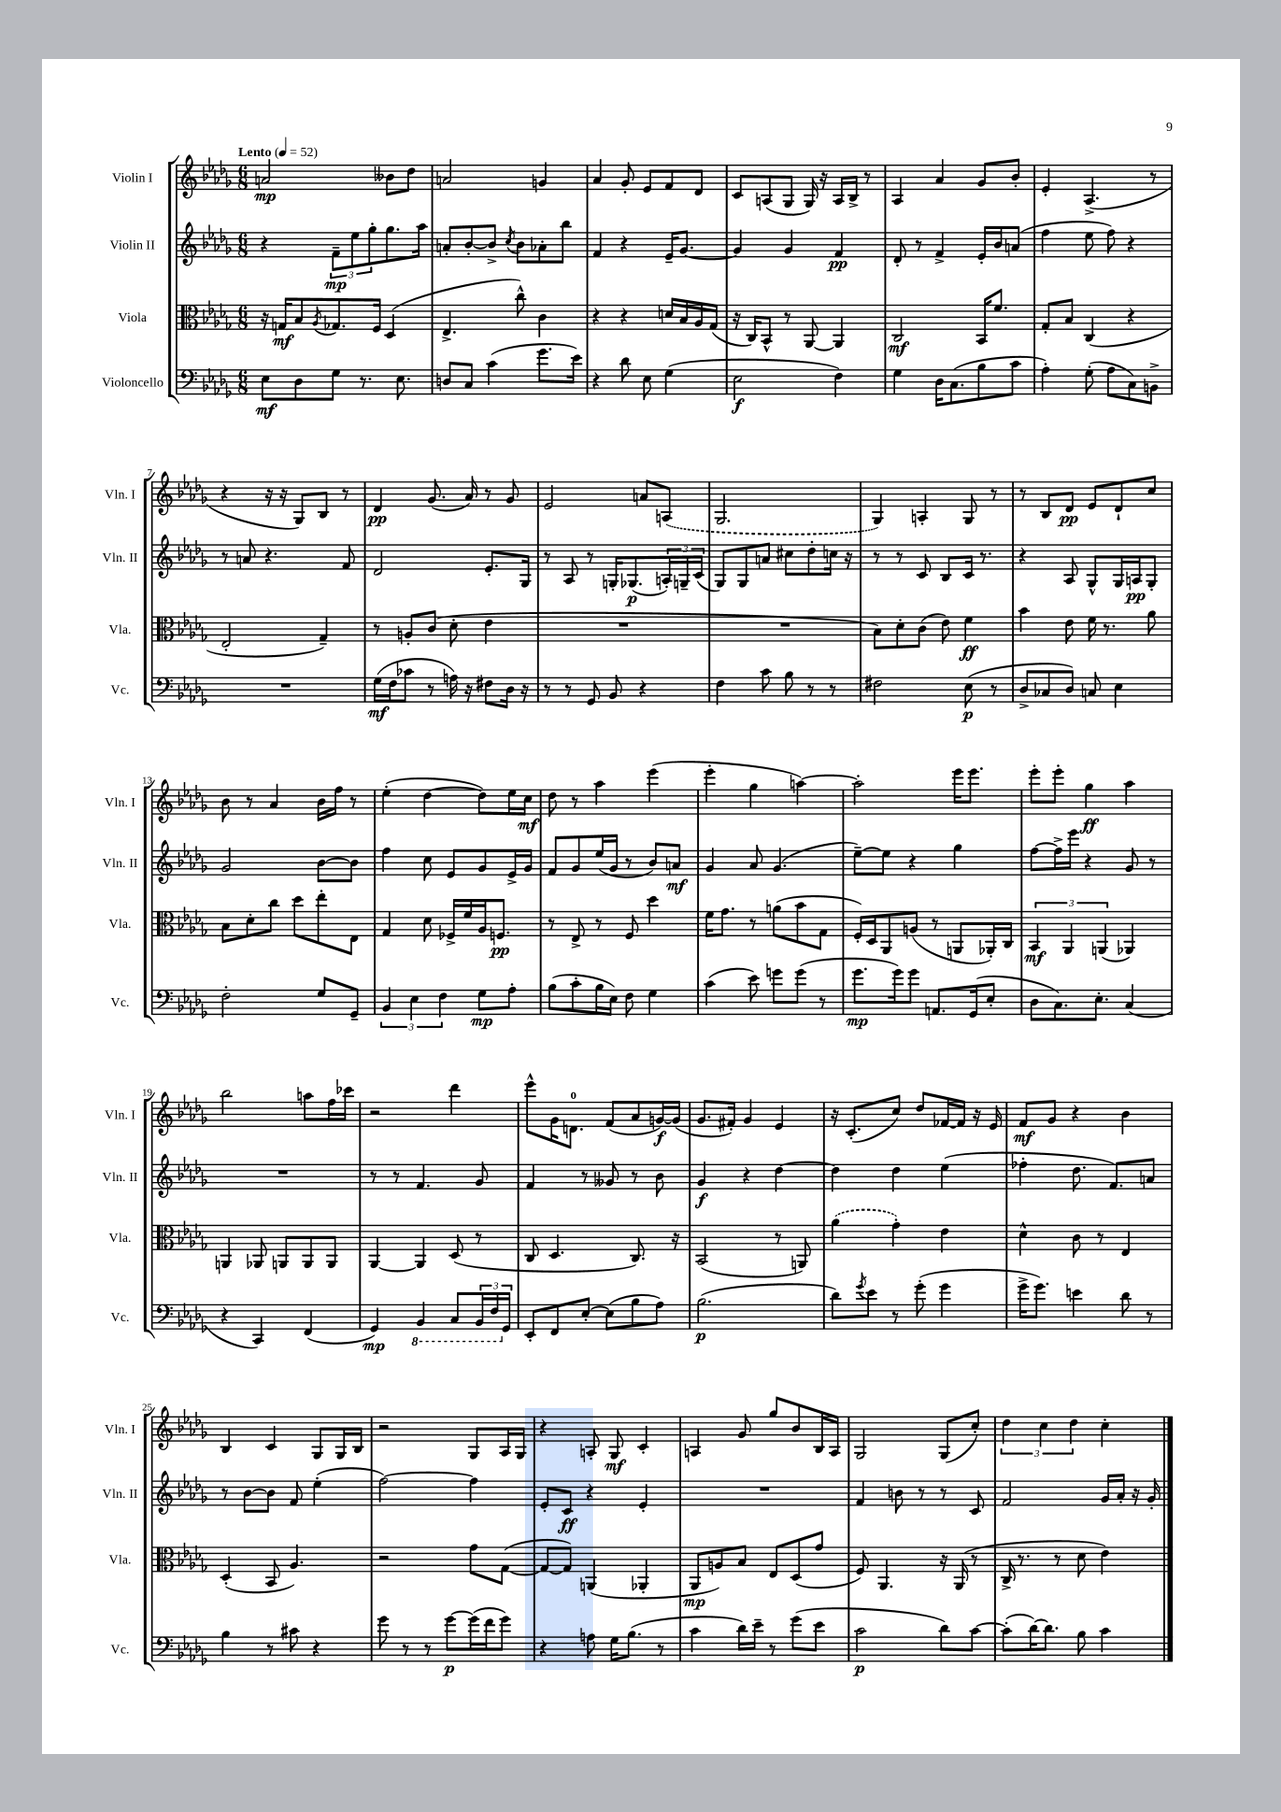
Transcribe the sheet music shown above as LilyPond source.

<<
\new StaffGroup <<
\new Staff = "s0" \with { instrumentName = "Violin I" shortInstrumentName = "Vln. I" } {
    \clef treble \key des \major \numericTimeSignature \time 6/8 \tempo "Lento" 4 = 52
    a'2\mp beses'8 des''8 |
    a'2 g'4 |
    aes'4 ges'8-. ees'8 f'8 des'8 |
    c'8 a8( ges8 ges16) r16 a16 bes16-> r8 |
    aes4 aes'4 ges'8 bes'8-. |
    ees'4-. aes4.->( r8 |
    r4 r16 r16 ges8) bes8 r8 |
    des'4\pp ges'8.( aes'16) r8 ges'8 |
    ees'2 a'8 \once \slurDashed a8( |
    ges2. |
    ges4) a4-. ges8 r8 |
    r8 bes8 des'8\pp ees'8 des'8-! c''8 |
    bes'8 r8 aes'4 bes'16 f''16 r8 |
    ees''4-.( des''4~ des''8) ees''16 c''16\mf |
    des''8 r8 aes''4 ees'''4( |
    ees'''4-. ges''4 a''4~) |
    a''2-. ees'''16 ees'''8. |
    ees'''8-. ees'''8-. ges''4\ff aes''4 |
    bes''2 a''8 f''16 ces'''16 |
    r2 des'''4 |
    ees'''8-^ ges'16 d'8.-0 f'8( aes'8 g'16~\f) g'16( |
    ges'8. fis'16-.) ges'4 ees'4 |
    r16 c'8.-.( c''8) des''8 fes'16~ fes'16 r16 ees'16 |
    f'8\mf ges'8 r4 bes'4 |
    bes4 c'4 ges8 ges16 bes16 |
    r2 ges8 aes16 ges16 |
    r4 a8-. ges8\mf c'4-. |
    a4 ges'8 ges''8 bes'8 bes16 a16 |
    ges2 ges8( c''8-.) |
    \tuplet 3/2 { des''4 c''4 des''4 } c''4-. \bar "|." |
}
\new Staff = "s1" \with { instrumentName = "Violin II" shortInstrumentName = "Vln. II" } {
    \clef treble \key des \major \numericTimeSignature \time 6/8
    r4 \tuplet 3/2 { f'8--\mp ees''8 ges''8-. } ges''8. aes''16 |
    a'8-. bes'8~-. bes'8-> \acciaccatura { c''8 } bes'8 aes'8-. bes''8 |
    f'4 r4 ees'16-- ges'8.~ |
    ges'4 ges'4 f'4\pp |
    des'8-. r8 f'4-> ees'16-. bes'16 a'8( |
    f''4 ees''8 f''8) r4 |
    r8 a'8 r4. f'8 |
    des'2 ees'8.-. ges16 |
    r8 aes8 r8 g16-. ges8.\p( \tuplet 3/2 { a16-.) g16-- c'16( } |
    ges8) ges8 a'8 cis''8 des''8-. c''16 r16 |
    r8 r8 c'8 bes8 c'16 r8. |
    r4 aes8 ges8-^ ges16 a16\pp ges8-. |
    ges'2 bes'8~ bes'8 |
    f''4 c''8 ees'8 ges'8 ees'16-> ges'16 |
    f'8 ges'8 ees''16( ges'16 r8 bes'8) a'8\mf |
    ges'4 aes'8 ges'4.( |
    ees''8~--) ees''8 r4 ges''4 |
    f''8~ f''16-> ees'''16 r4 ges'8 r8 |
    R2. |
    r8 r8 f'4. ges'8 |
    f'4 r8 geses'8 r8 bes'8 |
    ges'4\f r4 des''4~ |
    des''4 des''4 ees''4( |
    fes''4-. des''8. f'8.) a'8 |
    r8 bes'8~ bes'8 f'8 ees''4-.( |
    f''2~) f''4 |
    ees'8-. c'8\ff r4 ees'4-. |
    R2. |
    f'4 b'8 r8 r8 c'8 |
    f'2 ges'16 aes'16-. r16 ges'16-. \bar "|." |
}
\new Staff = "s2" \with { instrumentName = "Viola" shortInstrumentName = "Vla." } {
    \clef alto \key des \major \numericTimeSignature \time 6/8
    r16 g16\mf bes8 \acciaccatura { aes8 } ges8. f16 des4( |
    ees4.-> c''8-^) c'4 |
    r4 r4 d'16 bes16 aes16 ges16( |
    r16 c16) bes,8-^ r8 aes,8~ aes,4 |
    c2\mf bes,16 f'8. |
    ges8-. bes8 c4( r4 |
    ees2-. ges4--) |
    r8 a8-. c'8( des'8-. ees'4 |
    R2. |
    R2. |
    bes8) des'8-. c'8( ees'8) f'4\ff |
    bes'4 ees'8 f'16 r8. aes'8 |
    bes8 des'8-. c''8 des''8 ees''8-. ees8 |
    ges4 des'8 fes16-> f'16 aes16 f8.\pp |
    r8 ees8-> r8 f8 des''4 |
    f'16 ges'8. r8 a'8( bes'8 ges8 |
    f16-.) des16 aes,8 a8( r8 a,8 aes,16-.) c16 |
    \tuplet 3/2 { bes,4\mf aes,4 a,4( } aes,4) |
    a,4 aes,8 a,8 a,8 a,8 |
    aes,4~ aes,4 des8( r8 |
    c8 des4. c8.) r16 |
    bes,2( r8 a,8) |
    \once \slurDashed aes'4( ges'4-.) ees'4 |
    des'4-^ c'8 r8 ees4 |
    des4-.( bes,8 aes4.) |
    r2 ges'8 ges8~( |
    ges8~ ges8) a,4( aes,4-. |
    aes,8\mp a8) bes8 ees8 des8( ges'8 |
    f8) aes,4. r16 aes,16( r8 |
    c16-> r8. r8 des'8 ees'4) \bar "|." |
}
\new Staff = "s3" \with { instrumentName = "Violoncello" shortInstrumentName = "Vc." } {
    \clef bass \key des \major \numericTimeSignature \time 6/8
    ees8\mf des8 ges8 r8. ees8. |
    d8 c8 c'4( ges'8. ees'16) |
    r4 des'8 ees8 ges4( |
    ees2\f f4) |
    ges4 des16 c8.( bes8 c'8 |
    aes4-.) ges8-.( aes8 c8) b,8-> |
    R2. |
    ges16\mf( f16 ces'8 r8 a16) r16 fis8 des16 r16 |
    r8 r8 ges,8 bes,8 r4 |
    f4 c'8 bes8 r8 r8 |
    fis2 ees8\p( r8 |
    des8-> ces8 des8) c8 ees4 |
    f2-. ges8 ges,8-- |
    \tuplet 3/2 { bes,4 ees4 f4 } ges8\mp aes8-. |
    bes8( c'8-. bes16 ees16) f8 ges4 |
    c'4( ees'8) g'8 g'8( r8 |
    ges'8.\mp ges'16) ges'8 a,8. ges,16( ees8-. |
    des8 c8.) ees8.-. c4( |
    r4 c,4) f,4( |
    ges,4\mp) \ottava #-1 bes,,4 c,8 \tuplet 3/2 { bes,,16 f,16 \ottava #0 ges,16 } |
    ees,8-. f,8 ees8~-. ees8( bes8 aes8) |
    bes2.\p( |
    des'8) \acciaccatura { ges'8 } ees'8 r8 ges'8-.( ges'4 |
    ges'16-> ges'8.) e'4 des'8 r8 |
    bes4 r8 cis'8 r4 |
    ges'8 r8 r8 ges'8~\p ges'16( f'16 ges'8) |
    r4 a8 ges16 bes8.( r8 |
    c'4 des'16) ees'16-- r8 ges'8( ees'8 |
    c'2\p des'8) c'8~ |
    c'8-.( des'16~) des'8. bes8 c'4 \bar "|." |
}
>>
>>
